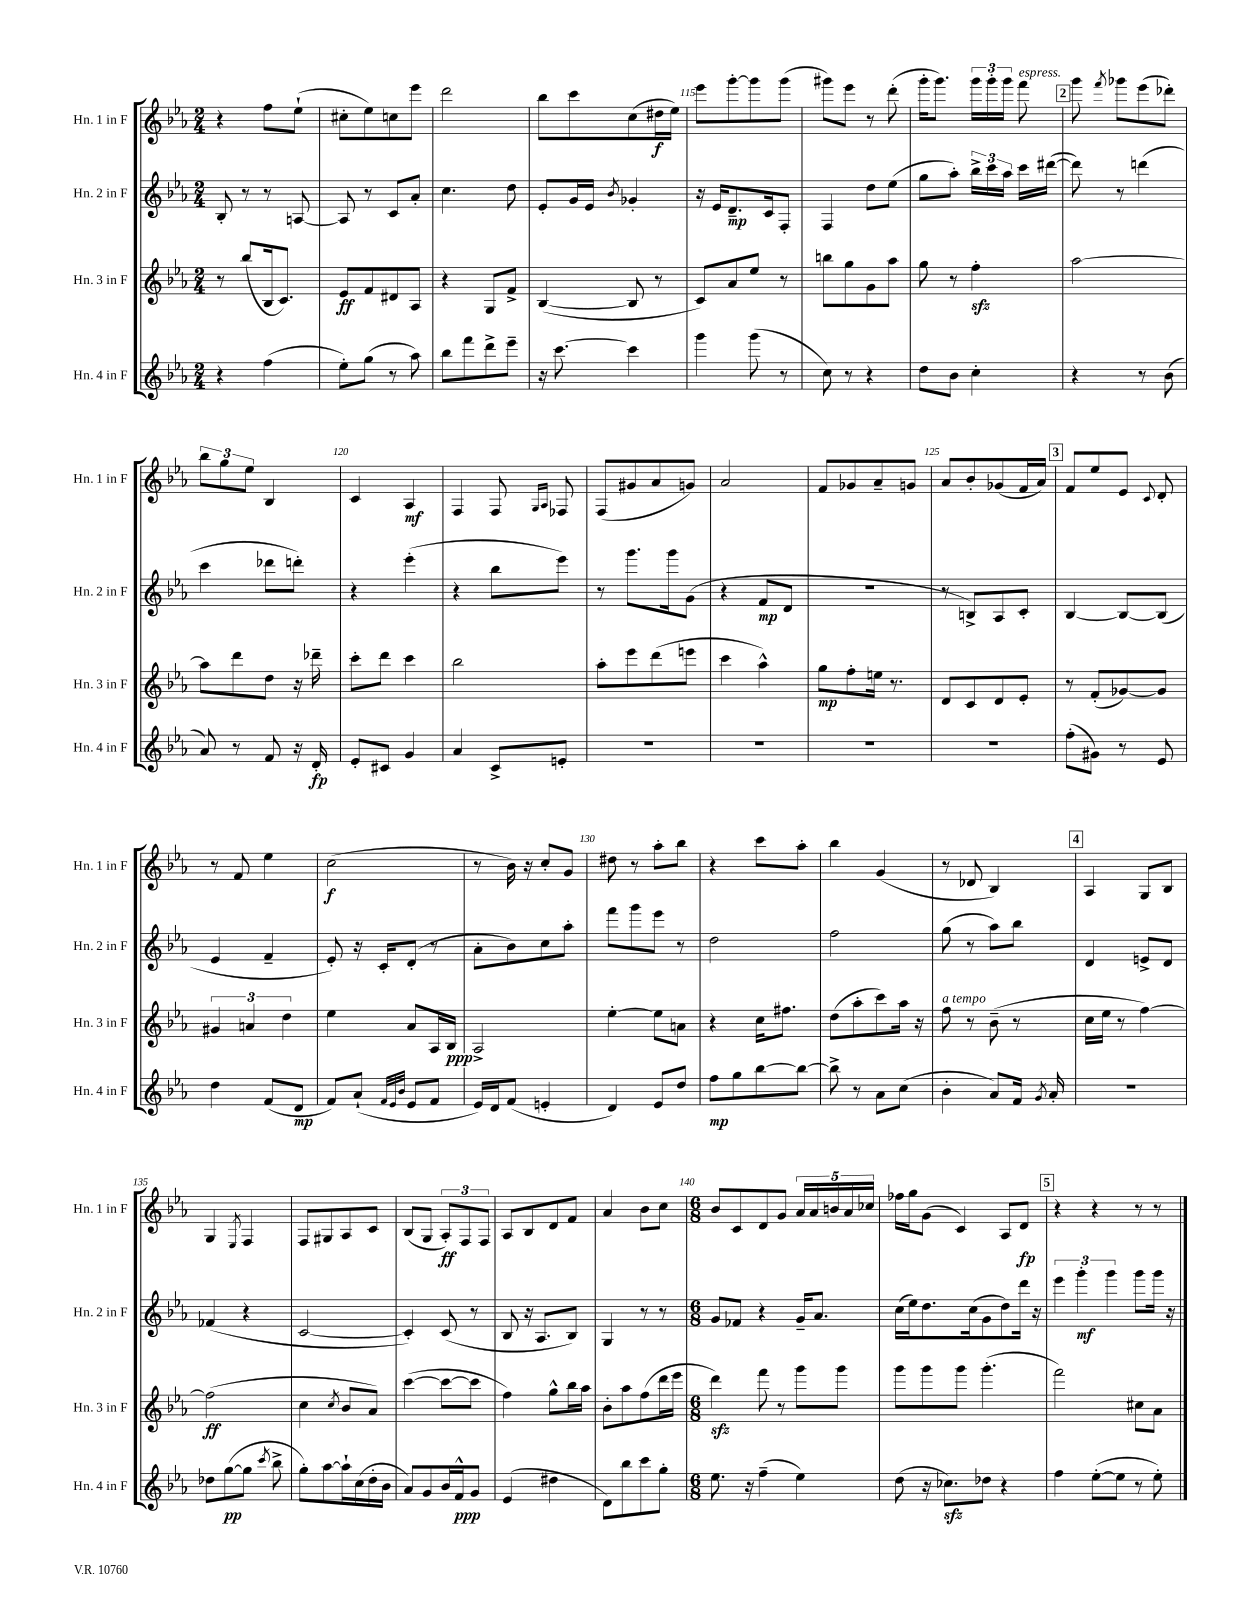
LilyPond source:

<<
\new StaffGroup <<
\new Staff = "s0" \with { instrumentName = "Hn. 1 in F" shortInstrumentName = "Hn. 1 in F" } {
    \clef treble \key ees \major \numericTimeSignature \time 2/4
    \autoBeamOff r4 f''8[ ees''8]-!( |
    cis''8[-. ees''8) c''8 ees'''8] |
    d'''2 |
    bes''8[ c'''8 c''8( dis''16\f ees''16]) |
    ees'''8[ g'''8~-. g'''8 g'''8]( |
    gis'''8[) ees'''8] r8 d'''8-.( |
    g'''16[-. g'''8.]) \tuplet 3/2 { g'''16[ g'''16-. g'''16] } f'''8^\markup { \italic "espress." } |
    \mark \markup { \box "2" } g'''8 \acciaccatura { f'''8 } ges'''8[ ees'''8( des'''8]-.) |
    \tuplet 3/2 { bes''8[ g''8 ees''8] } bes4 |
    c'4 aes4\mf |
    f4 f8 \grace { g16[ aes16] } fes8 |
    f8[( gis'8 aes'8 g'8]) |
    aes'2 |
    f'8[ ges'8 aes'8-- g'8] |
    aes'8[ bes'8-. ges'8( f'16 aes'16]) |
    \mark \markup { \box "3" } f'8[ ees''8 ees'8] \appoggiatura { c'8 } d'8-. |
    r8 f'8 ees''4 |
    c''2\f( |
    r8 bes'16) r16 c''8[-. g'8] |
    dis''8 r8 aes''8[-. bes''8] |
    r4 c'''8[ aes''8]-. |
    bes''4 g'4( |
    r8 des'8 bes4) |
    \mark \markup { \box "4" } aes4 g8[ bes8] |
    g4 \acciaccatura { ees8 } f4 |
    f8[ gis8 aes8 c'8] |
    bes8[( g8] \tuplet 3/2 { aes8[-.\ff) f8 f8] } |
    aes8[ bes8 d'8 f'8] |
    aes'4 bes'8[ c''8] |
    \numericTimeSignature \time 6/8 bes'8[ c'8 d'8 g'8] \tuplet 5/4 { aes'16[ aes'16 b'16 aes'16 ces''16] } |
    fes''16[ g''16 g'8]( c'4) aes8[ d'8]\fp |
    \mark \markup { \box "5" } r4 r4 r8 r8 \bar "|." |
}
\new Staff = "s1" \with { instrumentName = "Hn. 2 in F" shortInstrumentName = "Hn. 2 in F" } {
    \clef treble \key ees \major \numericTimeSignature \time 2/4
    \autoBeamOff bes8-. r8 r8 a8~ |
    a8 r8 c'8[ aes'8]-. |
    c''4. d''8 |
    ees'8[-. g'16 ees'16] \acciaccatura { bes'8 } ges'4-. |
    r16 ees'16[ d'8.--\mp c'16 f8]-. |
    f4 d''8[ ees''8]( |
    g''8[ aes''8]-.) \tuplet 3/2 { bes''16[-> c'''16 aes''16] } c'''16[ dis'''16]~( |
    \mark \markup { \box "2" } dis'''8) r8 d'''4( |
    c'''4 des'''8[ d'''8]-.) |
    r4 ees'''4-.( |
    r4 bes''8[ ees'''8]) |
    r8 g'''8.[ g'''16 g'8]( |
    r4 f'8[\mp d'8] |
    r2 |
    r8 b8[->) aes8 c'8]-. |
    \mark \markup { \box "3" } bes4~ bes8[~ bes8]( |
    ees'4 f'4-- |
    ees'8-.) r16 c'16[-. d'8]-.( r8 |
    aes'8[-. bes'8) c''8 aes''8]-. |
    f'''8[ g'''8 ees'''8] r8 |
    d''2 |
    f''2 |
    g''8( r8 aes''8[) bes''8] |
    \mark \markup { \box "4" } d'4 e'8[-> d'8] |
    fes'4( r4 |
    c'2~ |
    c'4-.) c'8( r8 |
    bes8 r16 aes8.[ bes8]) |
    g4 r8 r8 |
    \numericTimeSignature \time 6/8 g'8[ fes'8] r4 g'16[-- aes'8.] |
    c''16[( ees''16) d''8. c''16( g'8 d''8) d'''16] r16 |
    \mark \markup { \box "5" } \tuplet 3/2 { ees'''4 g'''4-.\mf g'''4 } g'''8[ g'''16] r16 \bar "|." |
}
\new Staff = "s2" \with { instrumentName = "Hn. 3 in F" shortInstrumentName = "Hn. 3 in F" } {
    \clef treble \key ees \major \numericTimeSignature \time 2/4
    \autoBeamOff r8 bes''8[( bes16 c'8.]) |
    ees'8[\ff f'8 dis'8 aes8] |
    r4 g8[ f'8]-> |
    bes4~( bes8 r8 |
    c'8[) aes'8 ees''8] r8 |
    b''8[ g''8 g'8 aes''8] |
    g''8 r8 f''4-.\sfz |
    \mark \markup { \box "2" } aes''2~ |
    aes''8[ d'''8 d''8] r16 des'''16-- |
    c'''8[-. d'''8] c'''4 |
    bes''2 |
    aes''8[-. ees'''8 d'''8( e'''8] |
    c'''4 aes''4-^) |
    g''8[\mp f''8-. e''16] r8. |
    d'8[ c'8 d'8 ees'8]-. |
    \mark \markup { \box "3" } r8 f'8[-.( ges'8~) ges'8] |
    \tuplet 3/2 { gis'4 a'4 d''4 } |
    ees''4 aes'8[ aes16 bes16]\ppp |
    aes2-> |
    ees''4~-. ees''8[ a'8] |
    r4 c''16[ fis''8.] |
    d''8[( aes''8-. c'''8) aes''16] r16 |
    f''8^\markup { \italic "a tempo" } r8 bes'8--( r8 |
    \mark \markup { \box "4" } c''16[ ees''16] r8 f''4~) |
    f''2\ff( |
    c''4 \acciaccatura { c''8 } bes'8[ aes'8]) |
    c'''4~( c'''8[~ c'''8] |
    f''4) g''8[-^ bes''16 aes''16] |
    bes'8[-. aes''8 f''8( d'''16 ees'''16] |
    \numericTimeSignature \time 6/8 d'''4\sfz) f'''8 r8 g'''8[ g'''8] |
    g'''8[ g'''8 g'''8] g'''4.-.( |
    \mark \markup { \box "5" } f'''2) cis''8[ aes'8] \bar "|." |
}
\new Staff = "s3" \with { instrumentName = "Hn. 4 in F" shortInstrumentName = "Hn. 4 in F" } {
    \clef treble \key ees \major \numericTimeSignature \time 2/4
    \autoBeamOff r4 f''4( |
    ees''8[-.) g''8]( r8 aes''8) |
    bes''8[ f'''8 d'''8-> ees'''8]-- |
    r16 c'''8.~ c'''4 |
    g'''4 g'''8( r8 |
    c''8) r8 r4 |
    d''8[ bes'8] c''4-. |
    \mark \markup { \box "2" } r4 r8 bes'8( |
    aes'8) r8 f'8 r16 d'16-.\fp |
    ees'8[-. cis'8] g'4 |
    aes'4 c'8[-> e'8]-. |
    R2 |
    R2 |
    R2 |
    R2 |
    \mark \markup { \box "3" } f''8[-.( gis'8]) r8 ees'8 |
    d''4 f'8[( d'8]\mp |
    f'8[) aes'8]-!( \grace { f'32[ ees'32 bes'32] } ees'8[ f'8] |
    ees'16[) d'16 f'8]( e'4-. |
    d'4) ees'8[ d''8] |
    f''8[\mp g''8 bes''8~ bes''8]~ |
    bes''8-> r8 aes'8[ c''8]( |
    bes'4-. aes'8[) f'16] \acciaccatura { g'8 } aes'16-. |
    \mark \markup { \box "4" } r2 |
    des''8[ g''8~\pp( g''8] \acciaccatura { c'''8 } bes''8-> |
    g''8[-.) aes''8~ aes''16-! c''16( d''16-. bes'16] |
    aes'8[) g'8 bes'16 f'16-^\ppp g'8] |
    ees'4( dis''4 |
    d'8[) bes''8 c'''8 g''8]-. |
    \numericTimeSignature \time 6/8 ees''8. r16 f''4--( ees''4) |
    d''8( r16 ces''8.[\sfz) des''8] r4 |
    \mark \markup { \box "5" } f''4 ees''8[~-.( ees''8] r8 ees''8-.) \bar "|." |
}
>>
>>
\layout { \context { \Score currentBarNumber = #111 \override BarNumber.break-visibility = ##(#f #t #t) barNumberVisibility = #(every-nth-bar-number-visible 5) } }
